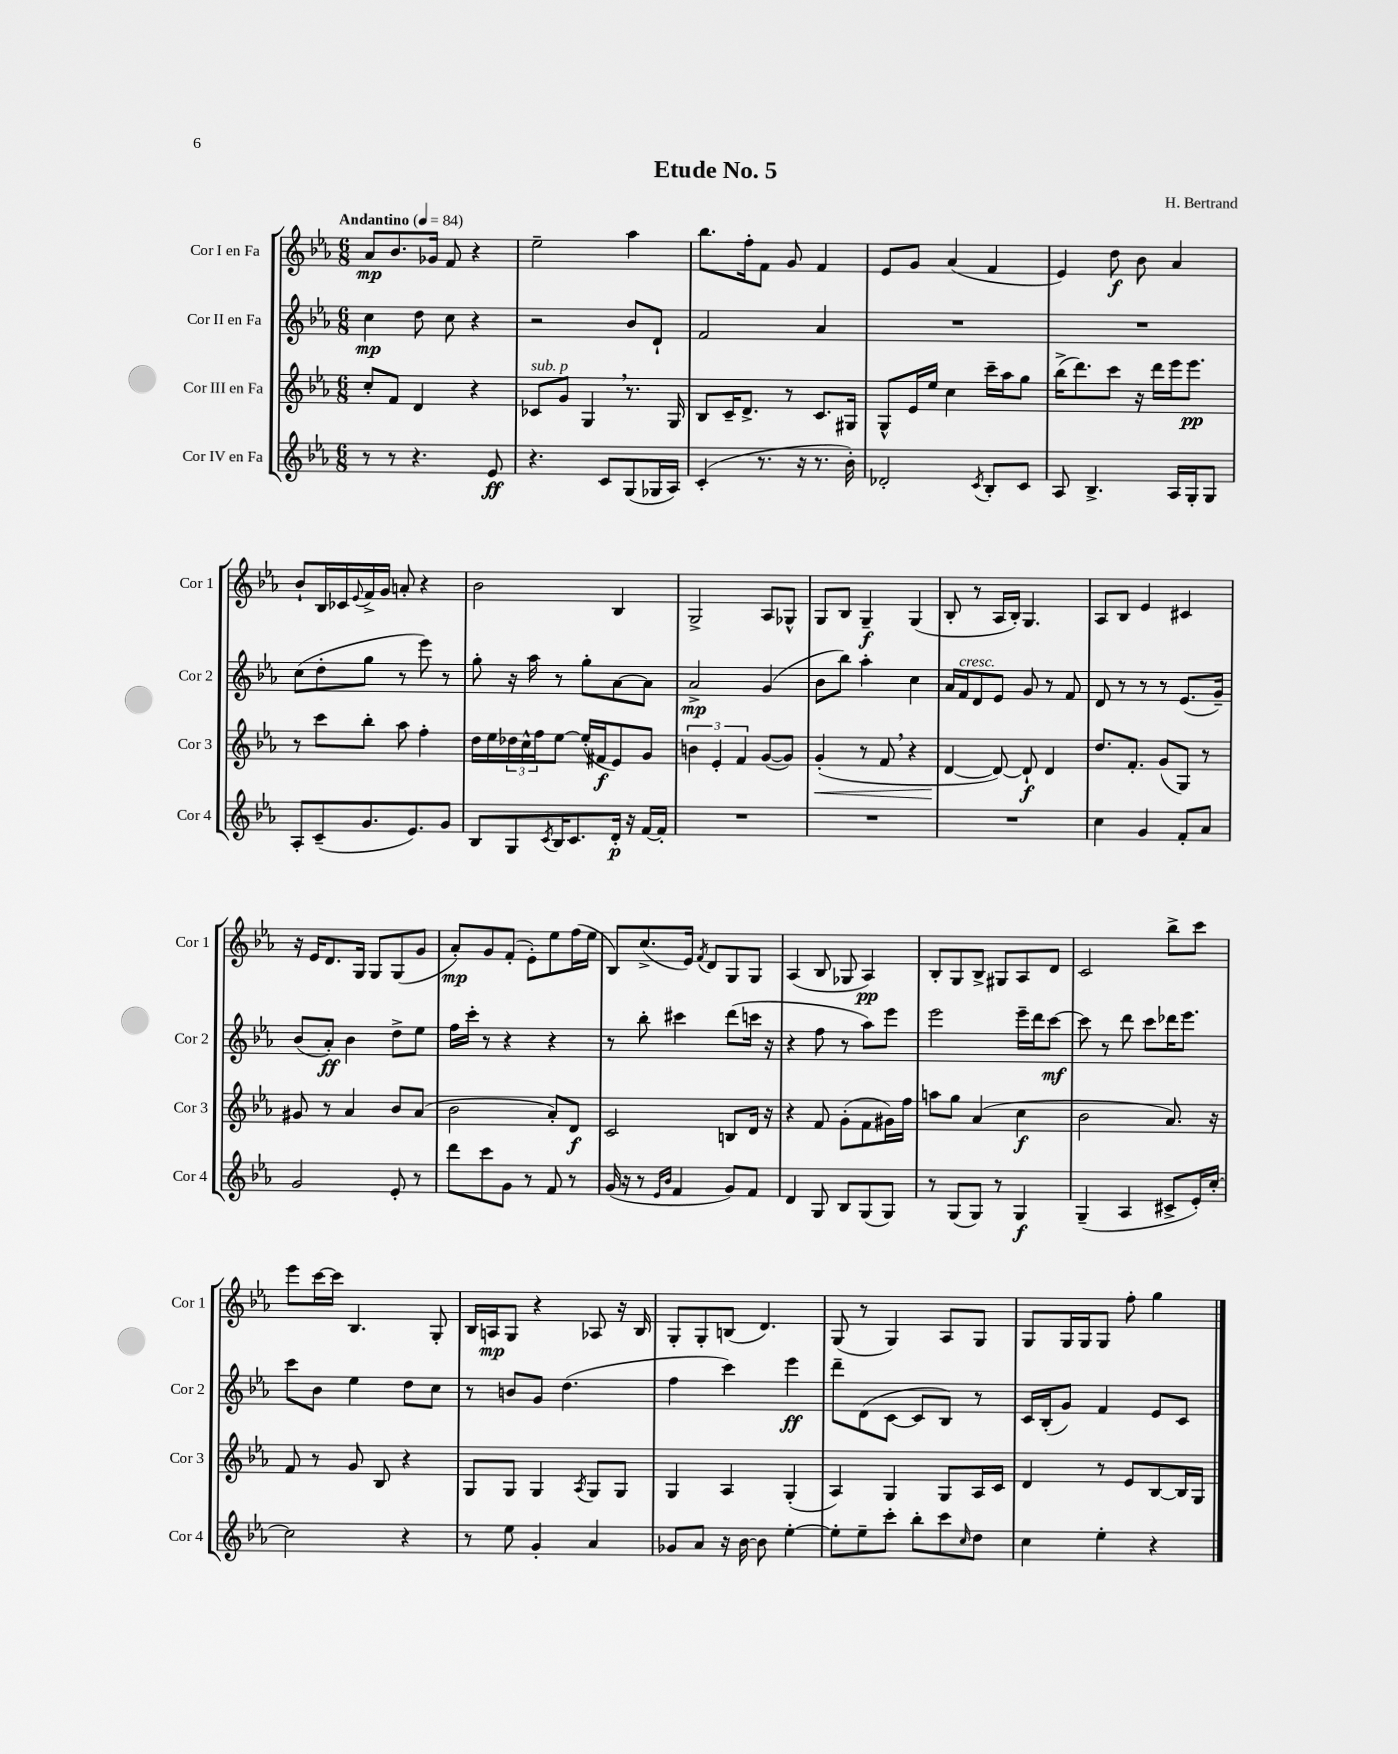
\header { title = "Etude No. 5" composer = "H. Bertrand" }
<<
\new StaffGroup <<
\new Staff = "s0" \with { instrumentName = "Cor I en Fa" shortInstrumentName = "Cor 1" } {
    \clef treble \key ees \major \numericTimeSignature \time 6/8 \tempo "Andantino" 4 = 84
    aes'8\mp bes'8. ges'16 f'8 r4 |
    ees''2-- aes''4 |
    bes''8. f''16-. f'8 g'8 f'4 |
    ees'8 g'8 aes'4( f'4 |
    ees'4) d''8\f bes'8 aes'4 |
    bes'8-! bes16 ces'16 \appoggiatura { ees'8 } f'16-> g'16 a'8-. r4 |
    bes'2 bes4 |
    g2-> aes8 ges8-^ |
    g8 bes8 g4--\f g4( |
    bes8-. r8 aes16 bes16-.) g4. |
    aes8 bes8 ees'4 cis'4 |
    r16 ees'16 d'8. g16 g8 g8( g'8 |
    aes'8-.\mp) g'8 f'8-.( ees'8-.) ees''8 f''16( ees''16 |
    bes8) c''8.->( ees'16) \acciaccatura { f'8 } d'8 g8 g8 |
    aes4( bes8 ges8 aes4\pp) |
    bes8-. g8 bes8-> gis8 aes8 d'8 |
    c'2 bes''8-> c'''8 |
    ees'''8 c'''16~ c'''16 bes4. g8-. |
    bes16 a16\mp g8 r4 aes8 r16 bes16 |
    g8-. g8-. b8( d'4.) |
    g8( r8 g4) aes8 g8 |
    g8 g16 g16 g8 f''8-. g''4 \bar "|." |
}
\new Staff = "s1" \with { instrumentName = "Cor II en Fa" shortInstrumentName = "Cor 2" } {
    \clef treble \key ees \major \numericTimeSignature \time 6/8
    c''4\mp d''8 c''8 r4 |
    r2 bes'8 d'8-! |
    f'2 aes'4 |
    R2. |
    R2. |
    c''8( d''8-. g''8 r8 ees'''8) r8 |
    g''8-. r16 aes''16 r8 g''8-. aes'8~ aes'8 |
    aes'2->\mp g'4( |
    bes'8 bes''8) aes''4-. c''4 |
    aes'16 f'16^\markup { \italic "cresc." } d'8 ees'8 g'8 r8 f'8 |
    d'8 r8 r8 r8 ees'8.( g'16--) |
    bes'8( aes'8-.\ff) bes'4 d''8-> ees''8 |
    f''16 c'''16-. r8 r4 r4 |
    r8 bes''8-. cis'''4 d'''8( c'''16 r16 |
    r4 f''8 r8 aes''8) ees'''8 |
    ees'''2 ees'''16-- d'''16 c'''8~\mf |
    c'''8 r8 d'''8 c'''8 des'''16 ees'''8. |
    c'''8 bes'8 ees''4 d''8 c''8 |
    r8 b'8 g'8 d''4.( |
    f''4 c'''4) ees'''4\ff |
    d'''8-- d'8( c'8~ c'8 bes8) r8 |
    c'16 bes16-.( g'8) f'4 ees'8 c'8 \bar "|." |
}
\new Staff = "s2" \with { instrumentName = "Cor III en Fa" shortInstrumentName = "Cor 3" } {
    \clef treble \key ees \major \numericTimeSignature \time 6/8
    c''8-. f'8 d'4 r4 |
    ces'8^\markup { \italic "sub. p" } g'8 g4 \breathe r8. g16 |
    bes8 c'16-- d'8.-> r8 c'8. gis16 |
    g8-^ ees'16 ees''16 c''4 c'''16-- aes''16 g''8 |
    bes''16->( d'''8.) c'''8 r16 d'''16 ees'''16 ees'''8.\pp |
    r8 c'''8 bes''8-. aes''8 f''4-. |
    d''16 ees''16 \tuplet 3/2 { des''16 c''16-^ f''16 } ees''8~ ees''16-.( fis'16\f ees'8) g'8 |
    \tuplet 3/2 { b'4 ees'4-. f'4 } g'8~( g'8) |
    g'4-.\<( r8 f'8 \breathe r4 |
    d'4~\! d'8~) d'8-!\f d'4 |
    d''8. f'8.-. g'8( g8) r8 |
    gis'8 r8 aes'4 bes'8 aes'8( |
    bes'2 aes'8-.) d'8\f |
    c'2 b8 d'16 r16 |
    r4 f'8 g'8-.( f'8 gis'16) f''16 |
    a''8 g''8 aes'4( c''4\f |
    bes'2 aes'8.) r16 |
    f'8 r8 g'8 bes8 r4 |
    g8 g8 g4 \acciaccatura { aes8 } g8 g8 |
    g4 aes4 g4-.( |
    aes4) g4 g8 aes16 c'16 |
    d'4 r8 ees'8 bes8~ bes16 g16 \bar "|." |
}
\new Staff = "s3" \with { instrumentName = "Cor IV en Fa" shortInstrumentName = "Cor 4" } {
    \clef treble \key ees \major \numericTimeSignature \time 6/8
    r8 r8 r4. ees'8\ff |
    r4. c'8 g8( ges16 aes16) |
    c'4-.( r8. r16 r8. bes'16-.) |
    des'2-. \acciaccatura { c'8 } bes8-. c'8 |
    aes8 bes4.-> aes16 g16-. g8 |
    aes8-. c'8--( g'8. ees'8.) g'8 |
    bes8 g8 \acciaccatura { c'8 } bes16 c'8. d'16-.\p r16 f'16~ f'16-. |
    R2. |
    R2. |
    R2. |
    c''4 g'4 f'8-. aes'8 |
    g'2 ees'8-. r8 |
    d'''8 c'''8 g'8 r8 f'8 r8 |
    g'16( r16 r8 \grace { ees'16 bes'16 } f'4 g'8) f'8 |
    d'4 g8 bes8 g8( g8) |
    r8 g8( g8) r8 g4\f |
    g4--( aes4 cis'8-> ees'16-.) c''16~-. |
    c''2 r4 |
    r8 ees''8 g'4-. aes'4 |
    ges'8 aes'8 r16 bes'16~ bes'8 ees''4~-. |
    ees''8-. ees''8-- c'''8-. bes''8-. c'''8 \grace { c''16 } d''8 |
    c''4 ees''4-. r4 \bar "|." |
}
>>
>>
\layout { \context { \Score \remove "Bar_number_engraver" } }
